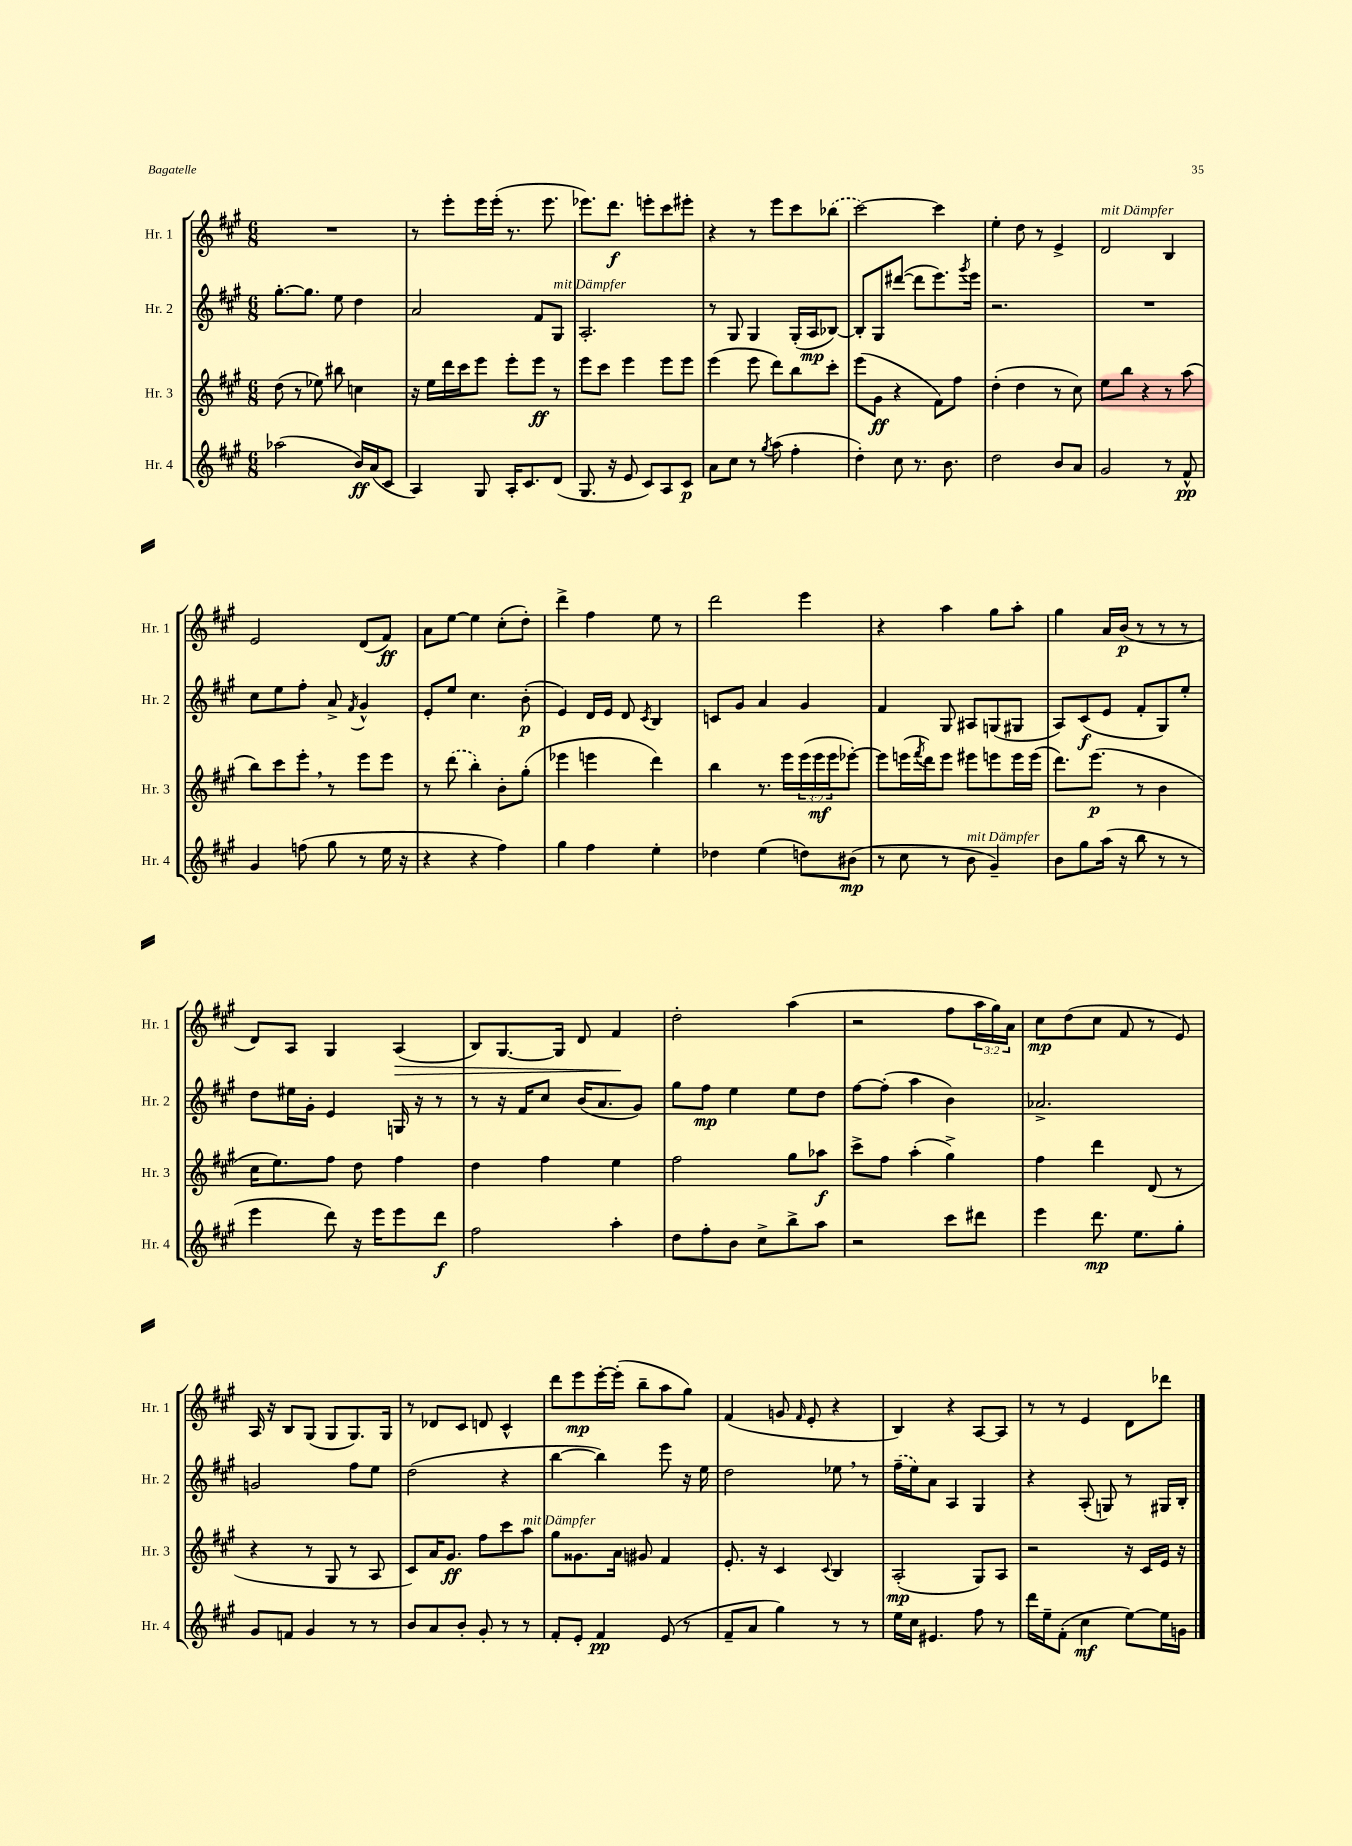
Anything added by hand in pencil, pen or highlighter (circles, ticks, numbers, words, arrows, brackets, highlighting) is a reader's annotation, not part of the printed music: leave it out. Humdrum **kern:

**kern	**kern	**kern	**kern
*staff4	*staff3	*staff2	*staff1
*clefG2	*clefG2	*clefG2	*clefG2
*k[f#c#g#]	*k[f#c#g#]	*k[f#c#g#]	*k[f#c#g#]
*M6/8	*M6/8	*M6/8	*M6/8
(2aa-	(8dd	[8.gg#'	2.r
.	8r	.	.
.	.	8.gg#]	.
.	8ee-)	.	.
.	8bb#	8ee	.
16b)	4cc	4dd	.
(16a	.	.	.
8c#	.	.	.
=	=	=	=
4A)	16r	2a	8r
.	16ee	.	.
.	16ddd	.	8eee'
.	16ccc#	.	.
8G#	8eee	.	16eee
.	.	.	(16eee'
16A'	8eee'	.	8.r
8.c#	.	.	.
.	8eee	8f#	.
.	.	.	8.eee
(8d	8r	8G#	.
=	=	=	=
8.G#	8eee	2.A'	8.eee-)
.	8ccc#	.	.
16r	.	.	8.ddd
8e	4eee	.	.
8c#)	.	.	8eee'
8A	8eee	.	8ccc#
8c#	8eee	.	8eee#'
=	=	=	=
8a	(4eee	8r	4r
8cc#	.	8G#	.
8r	8eee	4G#	8r
8qgg#	.	.	.
(8aa	8ddd)	.	8eee
4ff#'	8bb	(16G#'	8ccc#
.	.	16A	.
.	8ccc#'	[8B-)	(8bb-
=	=	=	=
4dd')	(8eee	8B-']	[2ccc#)
.	8g#	8G#	.
8cc#	4r	([8ddd#	.
8.r	.	8ddd#]	.
.	8f#)	8.eee)	4ccc#]
8.b	.	.	.
.	8ff#	.	.
.	.	8qggg#	.
.	.	16eee	.
=	=	=	=
2dd	(4dd'	2.r	4ee'
.	4dd	.	8dd
.	.	.	8r
8b	8r	.	4e^
8a	8cc#)	.	.
=	=	=	=
2g#	8ee	2.r	2d
.	8bb	.	.
.	4r	.	.
8r	8r	.	4B
8f#^^	(8aa	.	.
=	=	=	=
4g#	8bb)	8cc#	2e
.	8ccc#	8ee	.
(8ff	8eee'	8ff#'	.
8gg#	8r	8a^	.
.	.	8qf#	.
8r	8eee	4g#^^	(8d
16ee	8eee	.	8f#)
16r	.	.	.
=	=	=	=
4r	8r	8e'	8a
.	(8ddd	8ee	[8ee
4r	4bb')	4.cc#	4ee]
4ff#)	8b'	.	(8cc#'
.	(8gg#'	(8b'	8dd')
=	=	=	=
4gg#	4eee-	4e)	4ddd^
4ff#	4eee	16d	4ff#
.	.	16e	.
.	.	8d	.
.	.	8qc#	.
4ee'	4ddd)	4B	8ee
.	.	.	8r
=	=	=	=
4dd-	4bb	8c	2ddd
.	.	8g#	.
(4ee	8.r	4a	.
.	16eee	.	.
8dd)	(24eee	4g#	4eee
.	24eee	.	.
.	24eee	.	.
(8b#	[8eee-')	.	.
=	=	=	=
8r	8eee-]	4f#	4r
8cc#	(16eee	.	.
.	8qfff#	.	.
.	16ddd)	.	.
8r	8eee	8G#	4aa
8b	8eee#	8A#	.
4g#~)	8eee	(8G	8gg#
.	16eee	8G#	8aa'
.	(16eee	.	.
=	=	=	=
8b	8.ddd)	8A)	4gg#
8gg#	.	(8c#	.
.	(8.eee	.	.
(16aa	.	8e	16a
16r	.	.	(16b
8bb	8r	8f#'	8r
8r	4b	8G#)	8r
8r	.	8ee'	8r
=	=	=	=
4eee	16cc#	8dd	8d)
.	8.ee)	.	.
.	.	16ee#	8A
.	.	16g#'	.
8ddd)	8ff#	4e	4G#
16r	8dd	.	.
16eee	.	.	.
8eee	4ff#	16G	(4A
.	.	16r	.
8ddd	.	8r	.
=	=	=	=
2ff#	4dd	8r	8B)
.	.	16r	[8.G#
.	.	16f#	.
.	4ff#	8cc#	.
.	.	.	16G#]
.	.	(16b	8d
.	.	8.a	.
4aa'	4ee	.	4f#
.	.	8g#)	.
=	=	=	=
8dd	2ff#	8gg#	2dd'
8ff#'	.	8ff#	.
8b	.	4ee	.
8cc#^	.	.	.
8bb^	8gg#	8ee	(4aa
8aa	8aa-	8dd	.
=	=	=	=
2r	8ccc#^	[8ff#	2r
.	8ff#	(8ff#']	.
.	(4aa'	4aa	.
8ccc#	4gg#^)	4b)	8ff#
8ddd#	.	.	24aa
.	.	.	24gg#)
.	.	.	24a
=	=	=	=
4eee	4ff#	2.a-^	8cc#
.	.	.	(8dd
8.ddd	4ddd	.	8cc#
.	.	.	8f#
8.ee	.	.	.
.	(8d	.	8r
8gg#'	8r	.	8e)
=	=	=	=
8g#	4r	2g	16A
.	.	.	16r
8f	.	.	8B
4g#	8r	.	(8G#
.	8G#	.	8G#
8r	8r	8ff#	8.G#)
8r	8A	8ee	.
.	.	.	16G#
=	=	=	=
8b	8c#)	(2dd	8r
8a	16a	.	8d-
.	8.g#	.	.
8b'	.	.	8c#
8g#'	8ff#	.	8d
8r	8ccc#	4r	4c#^^
8r	8aa	.	.
=	=	=	=
8f#'	8gg#	[4bb	8ddd
8e'	8.g##	.	8eee
4f#	.	4bb])	[16eee'
.	16a	.	(16eee']
.	8g#	.	8bb~
(8e	4f#	8eee	8aa
8r	.	16r	8gg#)
.	.	16ee	.
=	=	=	=
8f#~	8.e'	2dd	(4f#
8a	.	.	.
.	16r	.	.
4gg#)	4c#	.	8g
.	.	.	16qqf#
.	.	.	8e'
.	8qqc#	.	.
8r	4B	8ee-	4r
8r	.	8r	.
=	=	=	=
16ee	(2A'	(16ff#~	4B)
16cc#	.	16ee)	.
4.e#	.	8a	.
.	.	4A	4r
8ff#	8G#)	4G#	[8A
8r	8A	.	8A]
=	=	=	=
16ddd	2r	4r	8r
16ee~	.	.	.
(8f#'	.	.	8r
4cc#	.	(8A'	4e
.	.	8G)	.
[8ee)	16r	8r	8d
.	16c#	.	.
16ee]	16e	16G#	8ddd-
16g	16r	16B'	.
==	==	==	==
*-	*-	*-	*-
